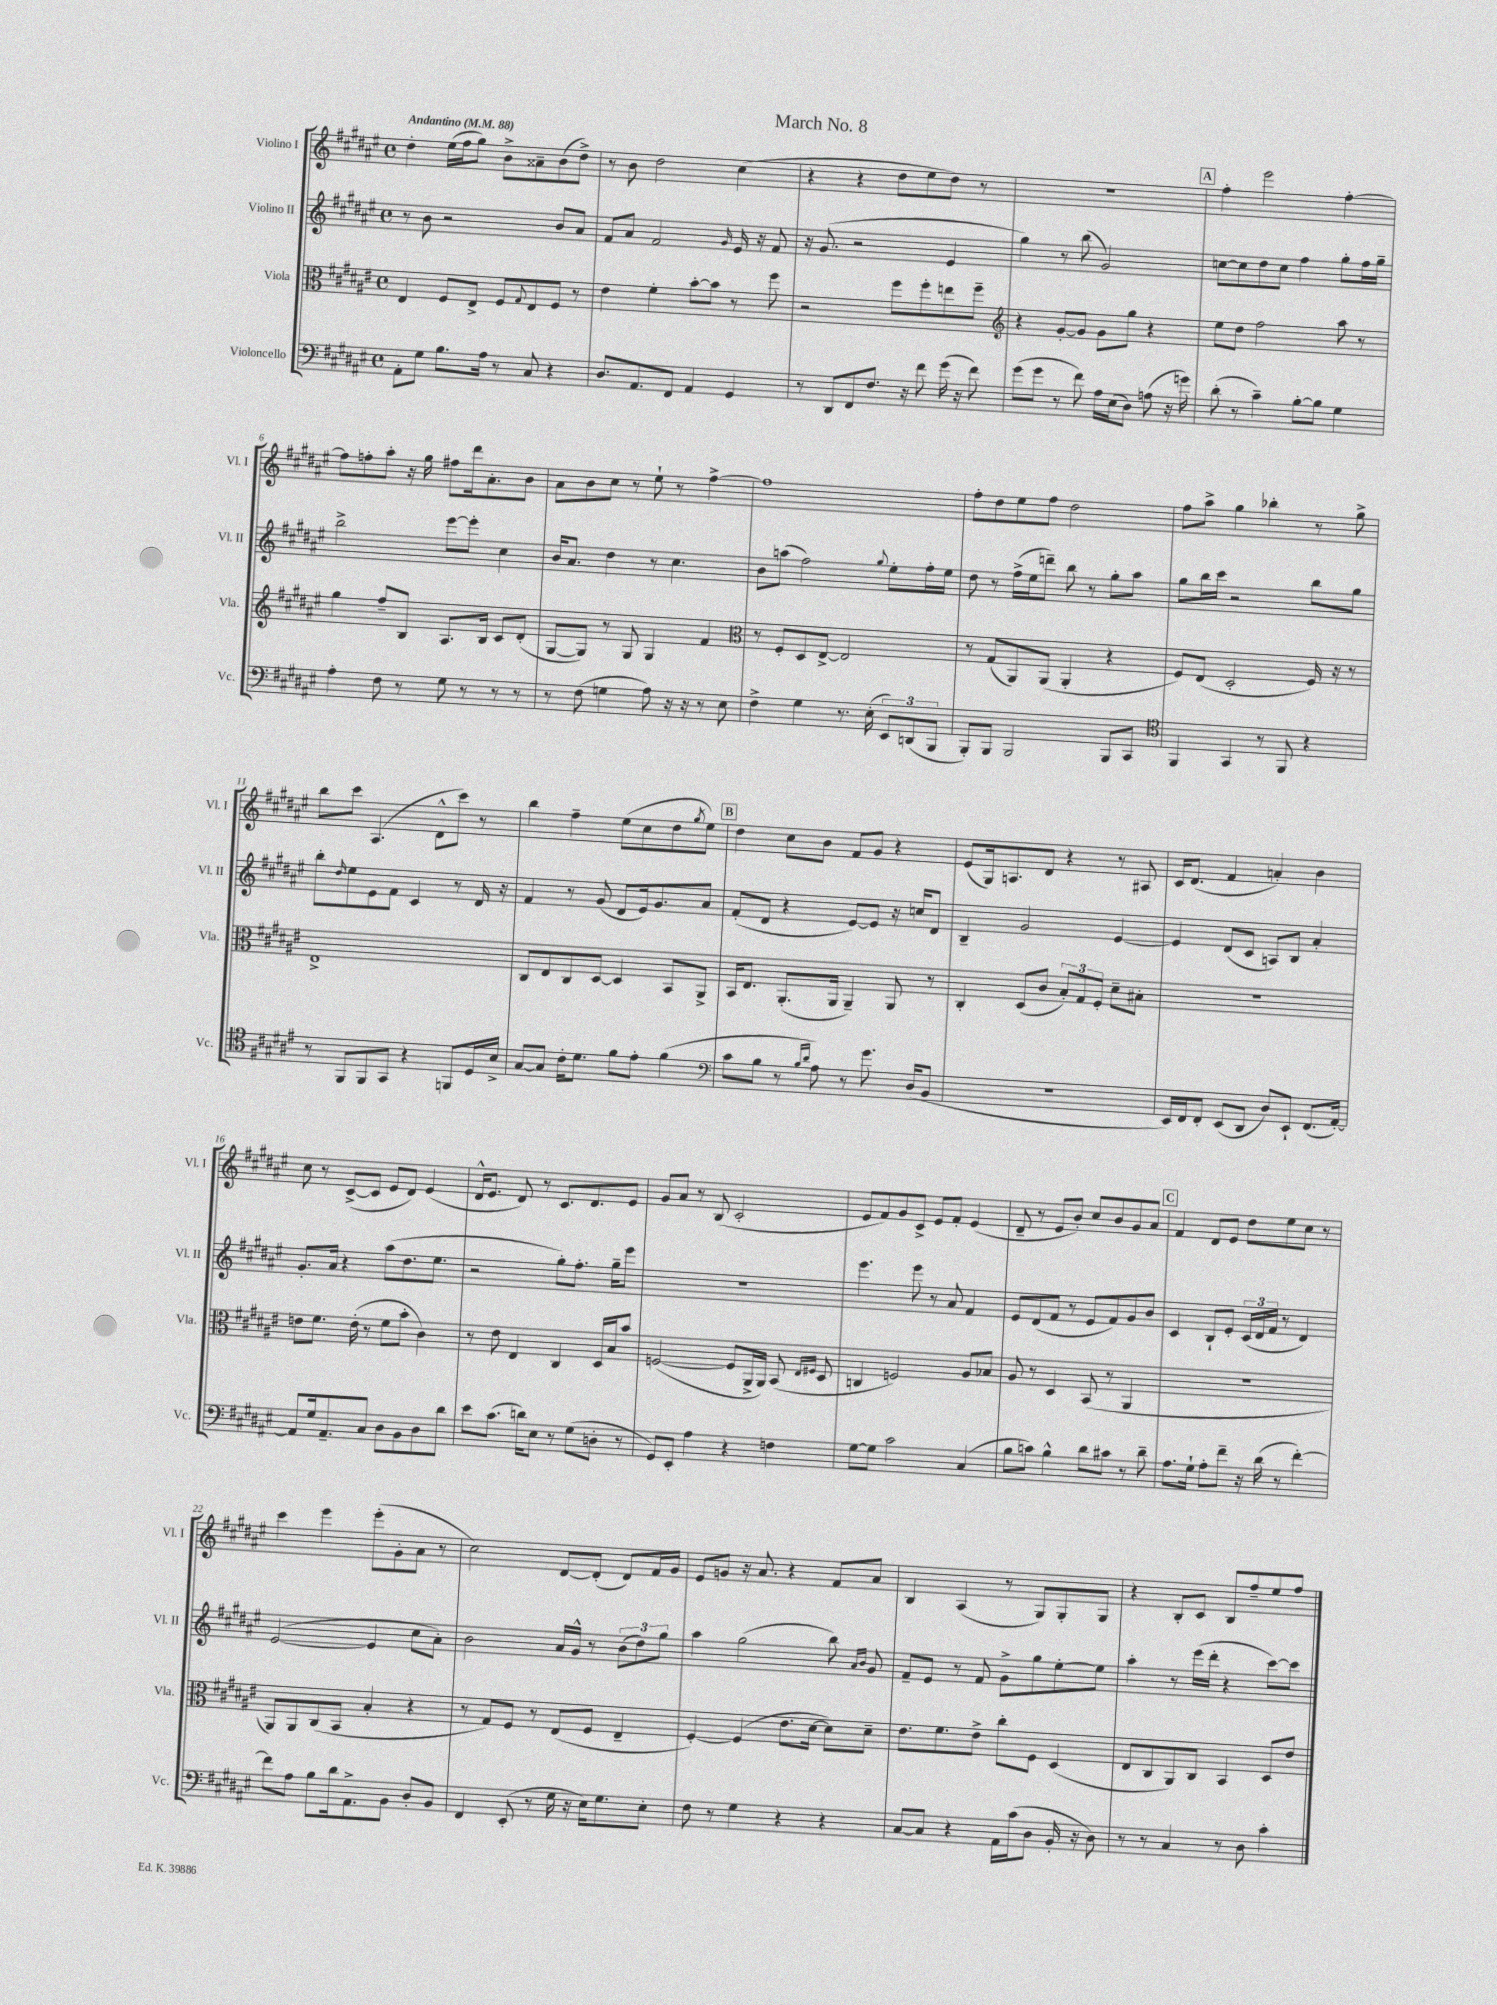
\header { title = "March No. 8" }
<<
\new StaffGroup <<
\new Staff = "s0" \with { instrumentName = "Violino I" shortInstrumentName = "Vl. I" } {
    \clef treble \key fis \major \defaultTimeSignature \time 4/4 \tempo "Andantino" 4 = 88
    dis''4-. eis''16( fis''16 gis''8) b'8-> aisis'8-- b'8( dis''8->) |
    r8 b'8 dis''2 cis''4( |
    r4 r4 dis''8 eis''8 dis''8) r8 |
    R1 |
    \mark \markup { \box "A" } fis''4-. eis'''2 fis''4~-. |
    fis''8 f''8-. ais''8-. r16 gis''16 fis''8 dis'''16 ais'8.-. b'8 |
    ais'8 b'8 cis''8 r8 eis''8-! r8 fis''4~-> |
    fis''1 |
    fis''8-. dis''8 eis''8 fis''8 dis''2 |
    fis''8 ais''8-> gis''4 bes''4-. r8 gis''8-> |
    b''8 cis'''8 ais4.( dis'8-^ cis'''8) r8 |
    b''4 fis''4-- eis''8( cis''8 dis''8 \acciaccatura { gis''8 } eis''8) |
    \mark \markup { \box "B" } dis''4 cis''8 b'8 fis'8 gis'8 r4 |
    eis'8( gis16) a8. dis'8 r4 r8 ais8 |
    cis'16 dis'8.( fis'4 a'4-.) b'4 |
    cis''8 r8 cis'8~->( cis'8 eis'8 dis'8) eis'4( |
    dis'16-^ eis'8. dis'8) r8 cis'8. dis'8. eis'8 |
    gis'8 ais'8 r8 b8( cis'2-. |
    eis'8 fis'8) gis'8 cis'8-> eis'8 fis'8-. eis'4( |
    dis'8-- r8 eis'8 b'8-.) cis''8 b'8 gis'8 ais'8 |
    \mark \markup { \box "C" } fis'4 dis'8 eis'8 dis''8 eis''8 cis''8 r8 |
    cis'''4 eis'''4 eis'''8-.( gis'8-. ais'8 r8 |
    cis''2) dis'8~ dis'8-.( dis'8) fis'16 gis'16 |
    eis'8 g'8 r16 ais'8. r4 fis'8 ais'8 |
    b4 ais4( r8 gis8) gis8-. gis8 |
    r4 b8-. cis'8 b8 fis''8-- eis''8 fis''8 \bar "|." |
}
\new Staff = "s1" \with { instrumentName = "Violino II" shortInstrumentName = "Vl. II" } {
    \clef treble \key fis \major \defaultTimeSignature \time 4/4
    r8 b'8 r2 b'8 ais'8 |
    fis'8 ais'8 fis'2 \grace { gis'16 } eis'16 r16 fis'8 |
    r16 gis'8.( r2 eis'4 |
    gis''4) r8 b''8( gis'2) |
    \mark \markup { \box "A" } c''8~ c''8 dis''8 c''8 fis''4 gis''8-. fis''16 gis''16-- |
    b''2-> eis'''8~ eis'''8-. cis''4 |
    b'16 ais'8. dis''4 r8 cis''4. |
    b'8 a''8( fis''2) \appoggiatura { gis''8 } eis''8-. fis''16-. eis''16 |
    dis''8 r8 fis''16->( eis''16 d'''8--) b''8 r8 gis''8-. ais''8 |
    gis''8 b''16 cis'''16 r2 b''8 gis''8 |
    b''8-. \grace { dis''16 } eis''8 eis'8 fis'8 cis'4 r8 dis'16 r16 |
    fis'4 r8 gis'8( dis'8 eis'16) gis'8. ais'8 |
    \mark \markup { \box "B" } fis'8-.( dis'8 r4 eis'8~) eis'8 r16 c''16 dis'8 |
    b4-- gis'2 eis'4~ |
    eis'4 dis'8( cis'8 a8) b8 ais'4-. |
    gis'8.-. ais'16 r4 ais''8( dis''8. eis''8. |
    r2 gis''8-.) fis''8.-. gis''16-- eis'''8 |
    R1 |
    eis'''4. eis'''8 r8 ais'8 fis'4 |
    eis'8 dis'8( fis'8 r8 eis'8 fis'8) gis'8 b'8 |
    \mark \markup { \box "C" } cis'4 b8-! eis'8-. \tuplet 3/2 { cis'16( dis'16 fis'16 } r8 dis'4) |
    eis'2~( eis'4 cis''8 ais'8-.) |
    b'2 ais'16 gis'16-^ r8 \tuplet 3/2 { b'8( dis''8) gis''8 } |
    ais''4 gis''2( b''8) \grace { ais'16 b'16 } gis'8 |
    fis'8-- eis'8 r8 fis'8 gis'8-> gis''8 eis''8~-. eis''8 |
    ais''4-. r8 eis'''16( dis'''16-. r4 cis'''8~) cis'''8 \bar "|." |
}
\new Staff = "s2" \with { instrumentName = "Viola" shortInstrumentName = "Vla." } {
    \clef alto \key fis \major \defaultTimeSignature \time 4/4
    eis4 fis8 eis8-> fis8 \appoggiatura { gis8 } eis8 fis8 r8 |
    eis'4 fis'4-. b'8~-. b'8 r8 fis''8 |
    r2 fis''8 fis''8-. e''8 fis''8-- |
    \clef treble r4 gis'8~-. gis'8 gis'8 gis''8 r4 |
    \mark \markup { \box "A" } eis''8 dis''8 fis''2 ais''8 r8 |
    gis''4 fis''8-- b8 ais8. b16 cis'8 dis'8-.( |
    gis8~ gis8) r8 gis8 gis4 fis'4 |
    \clef alto r8 fis8-. dis8 eis8~-> eis2 |
    r8 gis8( ais,8) ais,8( ais,4-. r4 |
    fis8) eis8( dis2-. fis16) r16 r8 |
    eis1-> |
    cis8 eis8 cis8 dis8~ dis4 b,8 ais,8-> |
    \mark \markup { \box "B" } b,16 eis8. ais,8.-.( ais,16 ais,4--) ais,8 r8 |
    cis4-. dis8( cis'8 \tuplet 3/2 { b8-.) gis8 fis8-. } dis'8-- bis8-. |
    R1 |
    e'8 fis'8. e'16-.( r8 fis'8 b'8-. cis'4) |
    r8 eis'8 eis4 cis4 dis16 b16 b'8 |
    f2~( f8 ais,16-> ais,16) b,8( \grace { eis16 fis16 } dis8 |
    c4 f2) ais8 bes8 |
    ais8 r8 dis4 b,8( r8 ais,4 |
    \mark \markup { \box "C" } R1 |
    ais,8) ais,8 cis8( b,8 b4-. r4 |
    r8 gis8) fis8 r8 eis8( fis8 eis4-- |
    fis4~-.) fis4( eis'8. dis'16~ dis'8) dis'8-- |
    eis'8. fis'8. eis'8-> cis''8-. fis8 dis4( |
    eis8 cis8 ais,8) cis8 b,4 dis8 eis'8 \bar "|." |
}
\new Staff = "s3" \with { instrumentName = "Violoncello" shortInstrumentName = "Vc." } {
    \clef bass \key fis \major \defaultTimeSignature \time 4/4
    ais,8-. gis8 b8. ais16 r8 cis8 r4 |
    dis8. ais,8. fis,8 ais,4 gis,4 |
    r8 dis,8 fis,8 fis8. r16 fis'8 gis'16( r16 fis'8) |
    gis'8( gis'8 r8 fis'8) ais16 eis16( dis8) a8( r16 g'16) |
    \mark \markup { \box "A" } dis'8-.( r8 cis'4--) b8~-. b8 gis4 |
    ais4-. fis8 r8 gis8 r8 r8 r8 |
    r8 fis8( g4 ais8) r16 r16 r8 eis8 |
    fis4-> gis4 r8. eis16-.( \tuplet 3/2 { eis,8) d,8( b,,8 } |
    b,,8-.) b,,8 b,,2 b,,8 cis,8 |
    \clef tenor fis,4 gis,4 r8 fis,8 r4 |
    r8 fis,8 fis,8 gis,8 r4 f,8 dis16 b16-> |
    gis8~ gis8 cis'16-. dis'8. fis'8 eis'8-. fis'4( |
    \mark \markup { \box "B" } \clef bass cis'8 b8 r8 \grace { b16 dis'16 } ais8) r8 gis'8. dis16( b,8 |
    r1 |
    eis,16) fis,16 fis,8-. eis,8( dis,8 dis8) eis,8-! fis,8.( ais,16~-.) |
    ais,8 gis16 ais,8.-- cis8 dis8 b,8 dis8 dis'8 |
    eis'8 cis'8.( d'16) eis8 r8 gis8( d8-. r8 |
    gis,8) eis,8-. ais4 r4 f4 |
    gis8~ gis8 cis'2 cis4( |
    b8 c'8) b4-^ dis'8 cis'8 r8 dis'8-- |
    \mark \markup { \box "C" } ais8. gis16-! ais8-. fis'8-- r16 dis'16( r8 fis'4~-.) |
    fis'8 ais8 b8 dis'16 ais,8.-> b,8 dis8-. b,8 |
    fis,4 eis,8-.( r8 gis16 r16 eis16) gis8. eis8-. |
    fis8 r8 gis4 r4 r4 |
    cis8~ cis8 r4 ais,16 cis'16( dis8 b,16-. r16 dis8) |
    r8 r8 cis4 r8 dis8 cis'4-. \bar "|." |
}
>>
>>
